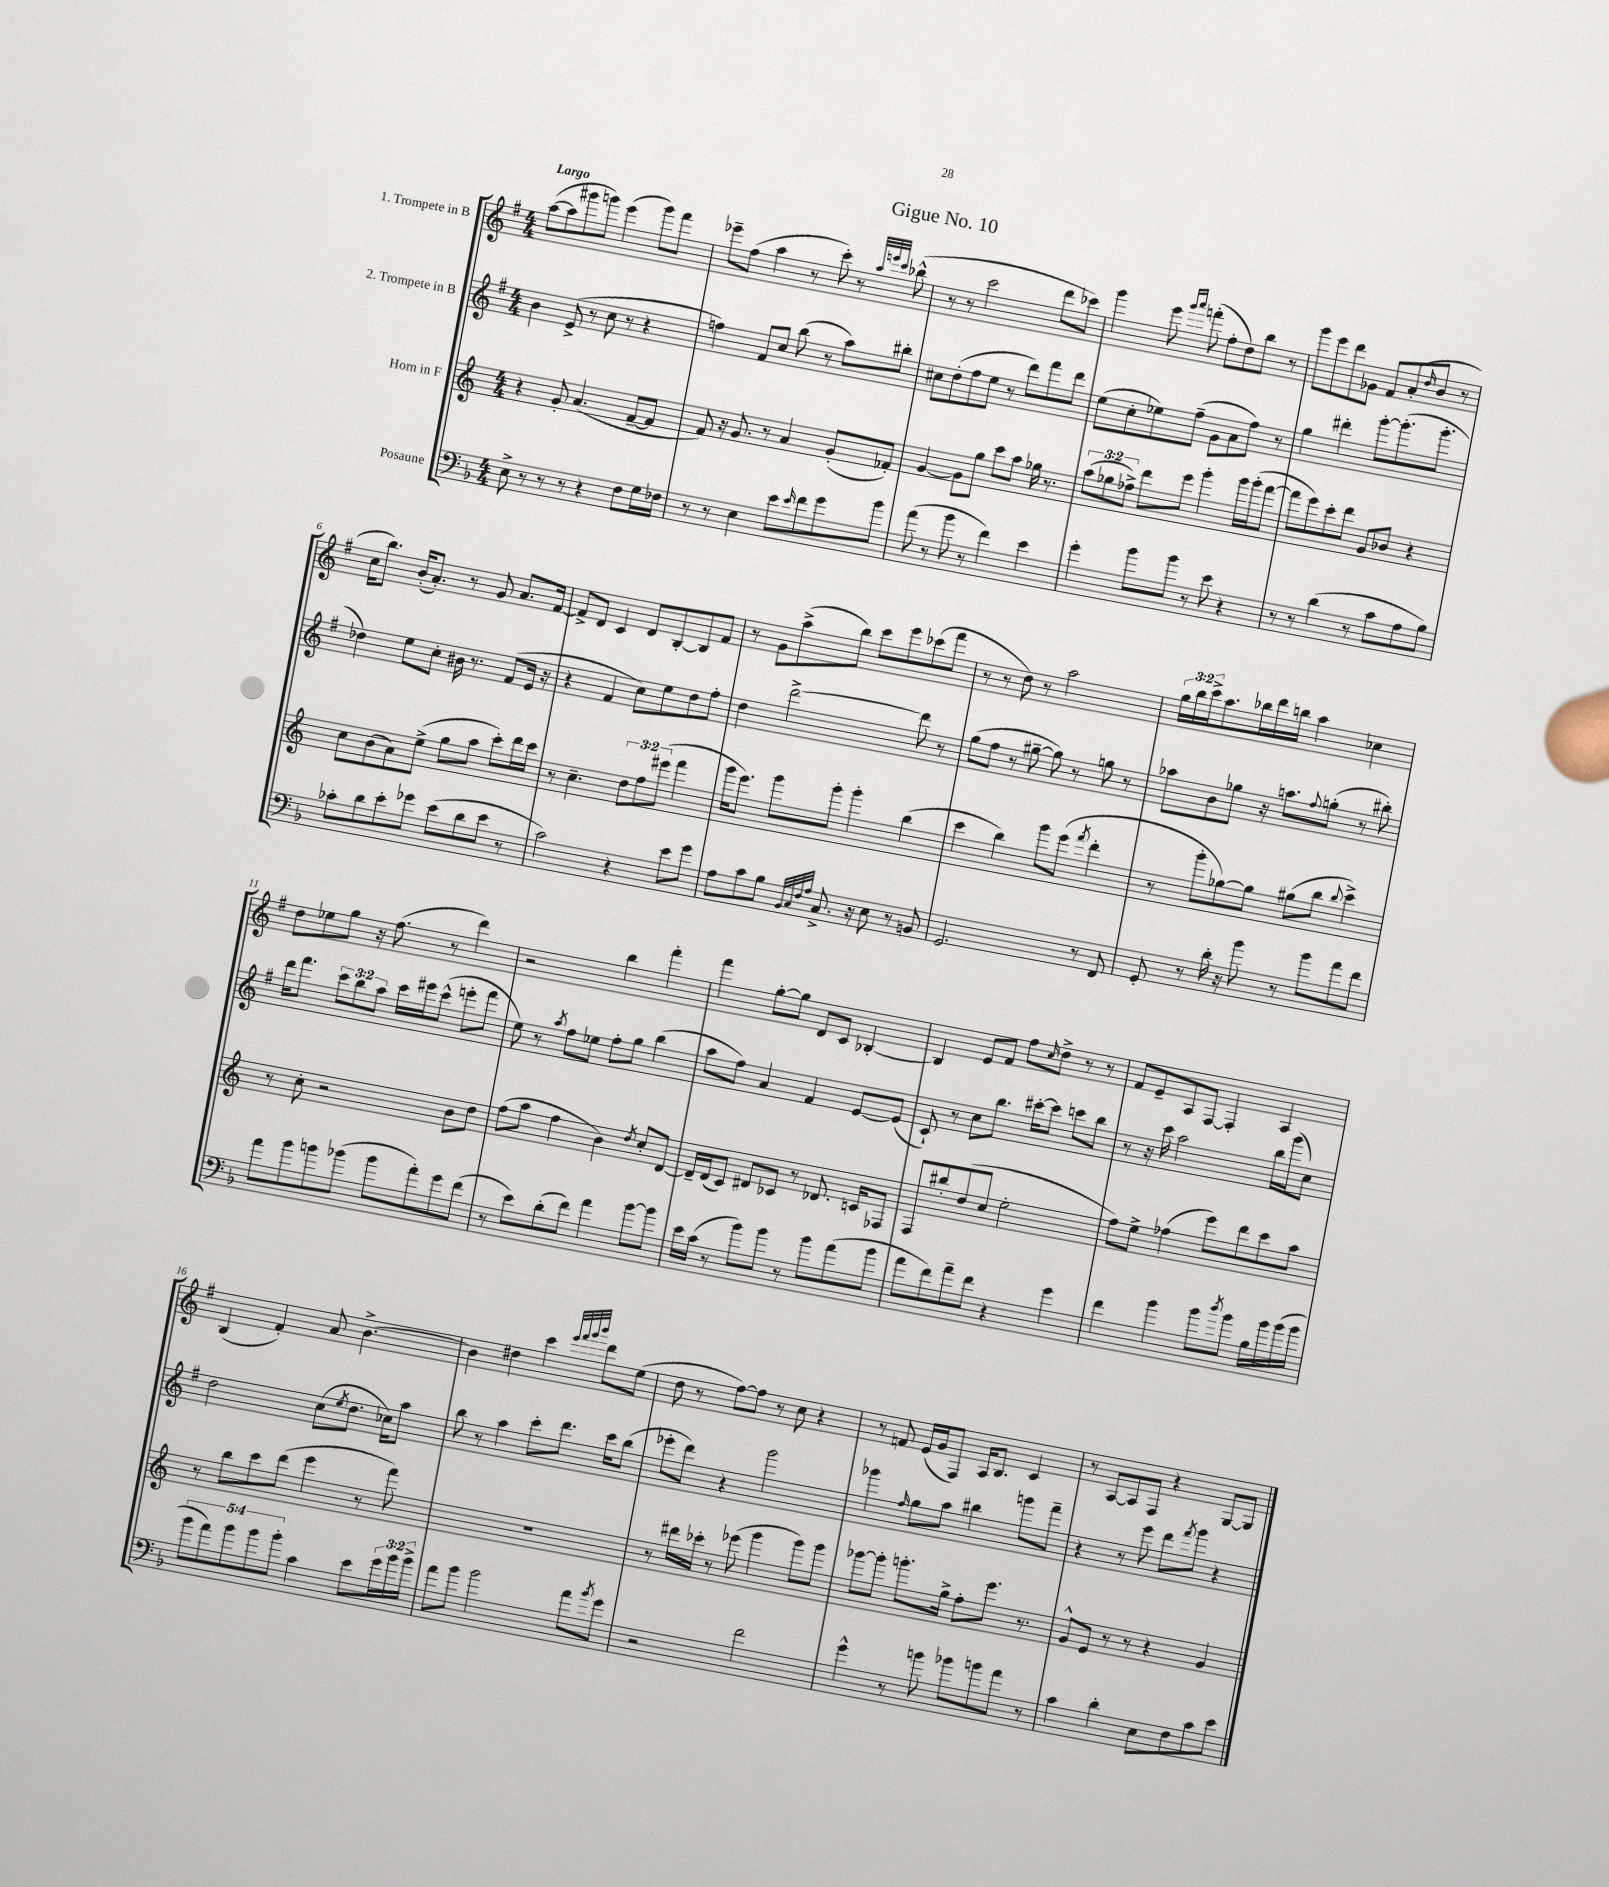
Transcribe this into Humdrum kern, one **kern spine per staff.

**kern	**kern	**kern	**kern
*part4	*part3	*part2	*part1
*staff4	*staff3	*staff2	*staff1
*I"Posaune	*I"Horn in F	*I"2. Trompete in B	*I"1. Trompete in B
*clefF4	*clefG2	*clefG2	*clefG2
*k[b-]	*k[]	*k[f#]	*k[f#]
*M4/4	*M4/4	*M4/4	*M4/4
=1	=1	=1	=1
!	!	!	!LO:TX:a:B:t=Largo
8E^\	4r	4b\	([8aa\L
8r	.	.	8aa\]
8r	8g'/	(8e^/	8ggg#X\
8r	(4.a/	8r	8gggn\J)
4r	.	8cc\	(4eee\
.	.	8r	.
8F\L	[8f~/L	4r	8ggg\L)
16G\L	8f/J]	.	8fff#\J
16F-X\JJ	.	.	.
=2	=2	=2	=2
8r	8f/)	4ffn\)	8eee-X~\L
8r	16r	.	(8ff#\J
.	8.g/	.	.
4E\	.	8f#/L	4aa\
.	8r	8cc/J	.
8e\L	4a/	(8bb\	8r
16qqe/	.	.	.
8f\	.	8r	8ccc'\)
8g\	(8g'/L	8aa\L)	8r
.	.	.	32qqaa/LLL
.	.	.	32qqeeen/
.	.	.	32qqccc/JJJ
8b-\J	8f-X'/J)	8bb#X'\J	(8bb-X^^\
=3	=3	=3	=3
(8a\	[4g/	8cc#X\L	8r
8r	.	(8dd'\	8r
8b-\	8g\L]	8ff#\	2ccc\
8r	8gg\J	8ee\J	.
4f\)	8ccc\L	8r	.
.	8aa\J	8ddd\L)	.
4e\	16gg-X\	8fff#\	8ddd\L
.	8.r	.	.
.	.	8ddd\J	8ccc-X\J)
=4	=4	=4	=4
4g'\	(12aa\L	(8ee\L	4ggg\
.	12gg-X\	.	.
.	.	8cc'\	.
.	12ff-X^\J)	.	.
8b-\L	8ddd\L	8ee-X\)	8eee\
.	.	.	16qqggg/LL
.	.	.	16qqaaa/JJ
8b-\J	8eee\J	(8ff#~\J	(8fffn'\
8r	4ggg'\	8g\L	8ff#'\L
8e\	.	8a\	8dd\)
4r	16ggg\LL	8ff#\J)	8bb\J
.	(16ggg'\J	.	.
.	[8fff\J	8r	8r
=5	=5	=5	=5
8r	8fff\L]	4gg\	8ggg\L
8r	8eee\)	.	8eee\
(4d\	8ccc'\	4ddd#X'\	8ddd\
.	8ddd\J	.	8g-X\J
8r	8g/L	[8ggg'\L	8f#/L
8c\L	8b-X/J	(8.ggg'\]	(8a'/
.	.	.	16qqdd/
8A\	4r	.	8b/J
.	.	8.ggg'\J	.
8B-\J)	.	.	8r
!!LO:LB:g=z
=6	=6	=6	=6
8c-X'\L	8cc\L	4dd-X\)	16cc\KL
.	.	.	8.bb\J)
8d\	(8b\	.	.
8e'\	8a\)	8ee\L	(16b'/KL
.	.	.	8.a'/J)
8g-X\J	(8ee^\J	8cc'\J	.
(8e\L	8gg\L	16b#X\	8r
.	.	8.r	.
8d\	8aa\J	.	8g/
8e\J	8ccc'\L)	(8f#/L	8.a/L
8r	16ddd\L	16e/Jk	.
.	16ccc\JJ	16r	[16f#/Jk
=7	=7	=7	=7
2c\)	8r	4r	8f#^/L]
.	4.cc~\	.	8d/J
.	.	4f#/	4c/
4r	12dd\L	8cc\L)	8d/L
.	12ff\	.	.
.	.	8ee\	[8B'/
.	(12eee#X\J	.	.
8e\L	4fff\	8dd\	8B/]
8g\J	.	8ff#'\J	8f#/J
=8	=8	=8	=8
8A\L	16ggg\KL	4dd\	8r
.	8.eee\J)	.	.
8c\	.	.	8g\L
8B-\J	8ggg\L	[2ddd^\	(8aa^\
32qqBB-/LLL	.	.	.
32qqC/	.	.	.
32qqF/	.	.	.
32qqA/JJJ	.	.	.
8.C^/	8ggg'\J	.	8bb\J)
.	4ggg'\	.	8ccc\L
16r	.	.	.
8E\	.	.	8eee\
8r	(4bb\	8ddd\]	(8ccc-X\
8BBn/	.	8r	8fff#\J
=9	=9	=9	=9
2.GG/	4ccc\	(8gg\L	8r
.	.	8ff#\J	8r
.	4bb\)	8r	8dd\)
.	.	[8gg#X~\	8r
.	8ggg\L	8gg#\])	2aa\
.	(8eee\J	8r	.
.	8qfff/	.	.
8r	4ddd'\	8ggn\	.
8FF/	.	8r	.
=10	=10	=10	=10
8GG'/	8r	8aa-X\L	24gg\LL
.	.	.	24bb\
.	.	.	24ccc^\J
8r	8ggg'\L	8b\	8.aa\
16d'\	[8gg-X\)	8gg-X\J	.
16r	.	.	16bb-X\L
8b-\	8gg-\J]	16r	16ddd\
.	.	8.aan\L	16bbn\JJ
8r	(8gg#X\L	.	4aa\
.	.	8qqff#/	.
8b-\L	8bb\J	(8ggn'\J	.
.	8qqbb/	.	.
8a\	4ccc^\)	8r	4cc-X\
8f\J	.	8bb#X'\)	.
!!LO:LB:g=z
=11	=11	=11	=11
8a\L	8r	16ddd\KL	8dd\L
.	.	8.fff#\J	.
8b-\	8cc'\	.	8ee-X\
8bn\	2r	12ccc\L	8gg\J
.	.	12bb\	.
(8b-X\J	.	.	16r
.	.	12aa\J	.
.	.	.	(8.ff#\
8b-\L	.	16ccc\LL	.
.	.	16eee#X\J	.
8a'\)	.	(8ccc^^\J	8r
8g\	8b\L	8eeen'\L	4ddd\)
(8f\J	8dd\J	8fff#\J	.
=12	=12	=12	=12
8r	(8ff\L	8ee\)	2r
8e\L)	8aa\J	8r	.
.	.	8qaa/	.
(8d'\	4ff\	8ff#\L	.
8f\J)	.	8ee-X\J	.
4a\	4b\)	8ff#'\L	4bb\
.	.	8gg\J	.
.	8qdd/	.	.
[8b-\L	8cc'/L	(4bb\	4fff#'\
8b-\J]	[8d/J	.	.
=13	=13	=13	=13
16e\LL	16d~/LL]	8aa\L	4fff#\
(16c\JJ	(16d/J	.	.
8r	8c/J)	8ff#\J)	.
8b-\L)	8d#X/L	4a/	[8gg'\L
8b-\J	8c-X/J	.	8gg\J]
8r	8r	4f#/	8d/L
8b-\L	8.d-X/	.	8c/J
(8a\	.	[8e/L	[4B-X'/
.	16cn/KL	.	.
8b-\J	8F-X/J	(8e/J]	.
=14	=14	=14	=14
8a\L	8F/L	8c`/)	4B-/]
8f\)	8bb#X'/	8r	.
8a~\	(8dd/	8cc\L	8e/L
8f\J	8cc/J	8.bb\J	8f#/J
4r	2ee'\	.	8ff#\L
.	.	[16ccc#X'\KL	.
.	.	.	16qqcc/
.	.	8ccc#\J]	8dd^\J
4g\	.	8cccn\L	8r
.	.	8bb\J	8r
=15	=15	=15	=15
4f\	8ff\L)	8r	8f#/L
.	8ee^\J	16r	8e~/
.	.	16ccc\	.
4b-\	(4ff-X\	2aa\	8A/
.	.	.	[8F#/J
8b-\L	8eee\L)	.	4F#'/]
8qdd/	.	.	.
8b-\J	8ddd\	.	.
16B-\LL	8ccc\	16bb\LL	4A/
16b-\	.	(16ggg\J	.
(16b-\	8aa\J	8cc\J)	.
16b-\JJ	.	.	.
!!LO:LB:g=z
=16	=16	=16	=16
10b-\L	8r	2dd\	(4B/
10a\)	.	.	.
.	8bb\L	.	.
10b-\	.	.	.
.	8ccc\	.	4f#'/)
10b-\	.	.	.
.	(8ddd\J	.	.
10b-'\J	.	.	.
4c\	4eee\	(8cc\L	8a/
.	.	8qee/	.
.	.	8.dd\J	[4.b^\
8e\L	8r	.	.
.	.	16cc-X\KL)	.
24g\L	8fff\)	8aa\J	.
24b-\	.	.	.
24b-^\JJ	.	.	.
=17	=17	=17	=17
8a\L	1r	8bb\	4b\]
8b-\J	.	8r	.
2b-\	.	4aa\	4dd#X\
.	.	8ccc'\L	4ccc\
.	.	8.ddd\J	.
.	.	.	32qqeee/LLL
.	.	.	32qqfff#/
.	.	.	32qqggg/
.	.	.	32qqbbb/JJJ
8a\L	.	.	8ddd\L
.	.	16ccc\KL	.
8qb-/	.	.	.
8g\J	.	(8bb\J	(8ee\J
=18	=18	=18	=18
2r	8r	8eee-X'\L	8dd\
.	16ddd#X\LL	8ddd\J)	8r
.	16ccc-X'\JJ	.	.
.	8r	4r	[8ff#\L)
.	(8eee-X\	.	8ff#\J]
2f\	4ggg\	2ggg\	8r
.	.	.	8cc\
.	8ggg\L)	.	4r
.	8ggg\J	.	.
=19	=19	=19	=19
4g^^\	[8ggg-X\L	4ggg-X\	8r
.	8ggg-'\J]	.	8fn/
.	.	16qqff#/	.
8r	8.gggn'\L	8gg\L	(16e/LL
.	.	.	16g/J
8bn\	.	8aa\J	8F#/J)
.	16gg^\Jk	.	.
8b-X\L	8ff'\L	4bb#X\	16A/KL
.	.	.	8.B/J
8bn\	8.eee\J	.	.
8a\J	.	8gggn\L	4c/
.	8.r	.	.
8r	.	8fff#~\J	.
=20	=20	=20	=20
4c\	8g^^/L	4r	8r
.	8e/J	.	[8A/L
4d'\	8r	8r	8A/]
.	8r	8eee\	8F#/J
8E\L	4r	8ddd\L	4r
.	.	8qfff#/	.
8F\	.	8ggg\J	.
8c\	4g/	4r	[8G/L
8e\J	.	.	8G/J]
==	==	==	==
*-	*-	*-	*-
